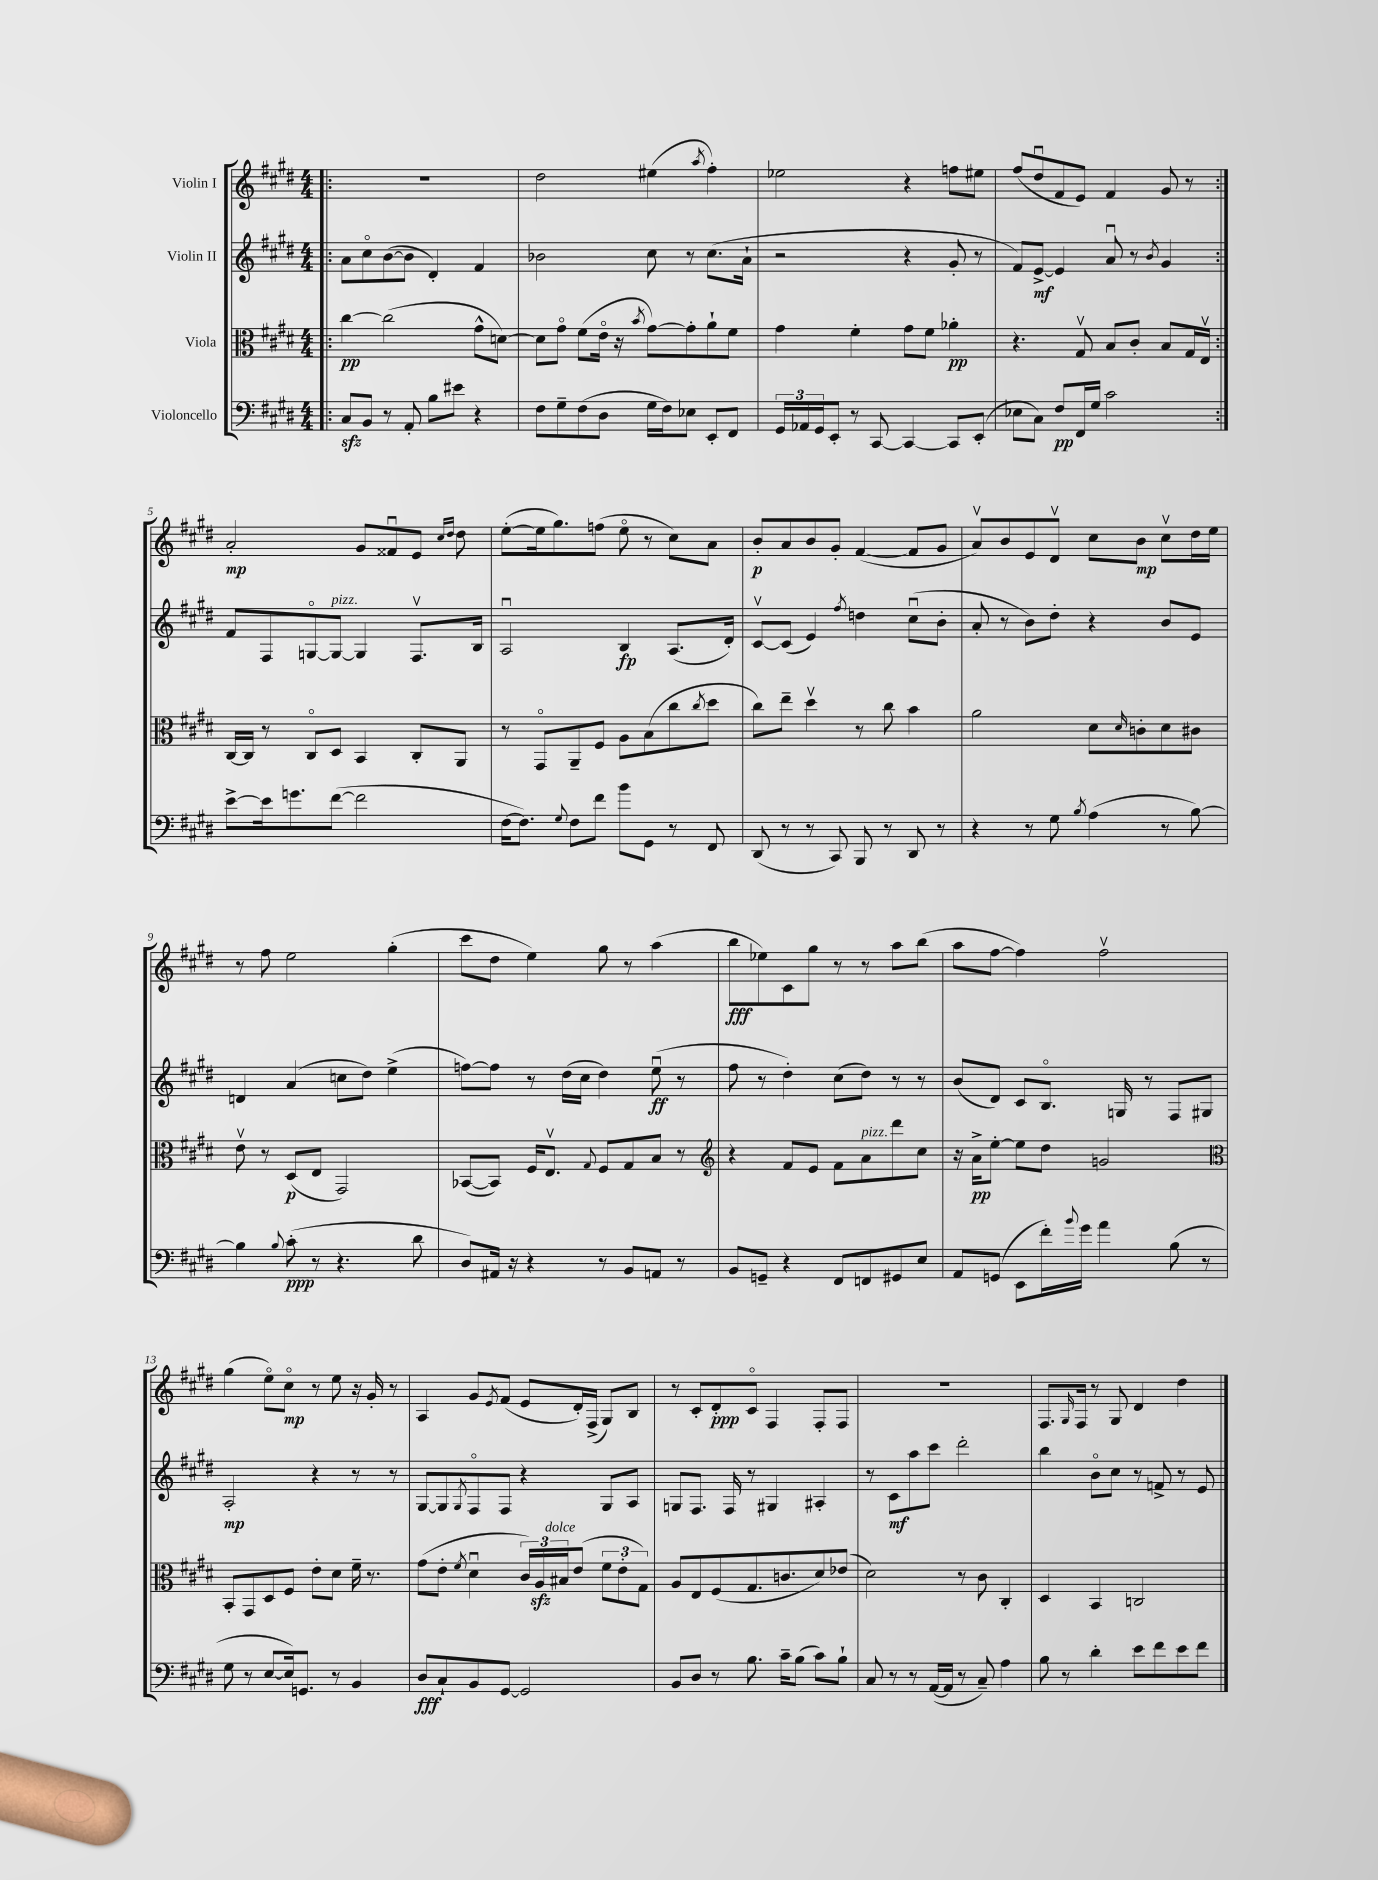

**kern	**kern	**kern	**kern
*staff4	*staff3	*staff2	*staff1
*clefF4	*clefC3	*clefG2	*clefG2
*k[f#c#g#d#]	*k[f#c#g#d#]	*k[f#c#g#d#]	*k[f#c#g#d#]
*M4/4	*M4/4	*M4/4	*M4/4
=!|:	=!|:	=!|:	=!|:
8C#	[4cc#	8a	1r
8BB	.	8cc#o	.
8r	(2cc#]	([8b	.
8AA'	.	8b]	.
8B	.	4d#')	.
8e#	.	.	.
4r	8g#^^	4f#	.
.	[8d)	.	.
=	=	=	=
8F#	8d]	2b-	2dd#
8G#~	8g#o	.	.
(8F#	(8f#	.	.
8D#	16eo	.	.
.	16r	.	.
.	8qb	.	.
16G#	[8g#)	8cc#	(4ee#
16F#)	.	.	.
8E-	8g#']	8r	.
.	.	.	8qaa
8EE'	8a`	(8.cc#	4ff#')
8FF#	8f#	.	.
.	.	16a`	.
=	=	=	=
24GG#	4g#	2r	2ee-
24AA-	.	.	.
24GG#	.	.	.
8EE'	.	.	.
8r	4f#'	.	.
[8CC#	.	.	.
4CC#_	8g#	4r	4r
.	8f#	.	.
8CC#]	4a-'	8g#'	8ff
(8EE'	.	8r	8ee#
=	=	=	=
8E-	4.r	8f#)	(8ff#
8C#)	.	[8e^	8dd#u
8F#	.	4e]	8f#
16FF#	8G#v	.	8e)
16G#	.	.	.
2c#	8B	8au	4f#
.	8c#'	8r	.
.	.	8qb	.
.	8B	4g#	8g#
.	16G#	.	8r
.	16Ev	.	.
=:|!	=:|!	=:|!	=:|!
[8e^	[16C#	8f#	2a'
.	16C#]	.	.
16e]	8r	8F#	.
8.g	.	.	.
.	8C#o	[8Go	.
([8f#	8D#	8G_	.
2f#]	4BB	4G]	8g#
.	.	.	8f##u
.	8C#'	8.F#v	8e
.	.	.	16qqcc#
.	.	.	16qqdd#
.	8AA	.	8dd#
.	.	16B	.
=	=	=	=
[16F#	8r	2Au	([8ee'
8.F#])	.	.	.
.	8GG#o	.	16ee]
.	.	.	8.gg#)
8qqG#	.	.	.
8F#	8AA~	.	.
8f#	8F#	.	(8ff
8b	8A	4B	8eeo
8GG#	(8B	.	8r
8r	8cc#	(8.A	8cc#)
.	8qcc#	.	.
8FF#	8dd#	.	8a
.	.	16d#')	.
=	=	=	=
(8DD#	8cc#)	[8c#v	8b'
8r	8ee~	(8c#]	8a
8r	4dd#v	4e)	8b
8CC#)	.	.	8g#'
.	.	8qff#	.
8BBB	8r	4dd	([4f#
8r	8cc#	.	.
8DD#	4b	(8cc#u	8f#]
8r	.	8b'	8g#
=	=	=	=
4r	2a	8a'	8av)
.	.	8r	8b
8r	.	8b)	8e
8G#	.	8dd#'	8d#v
8qB	.	.	.
(4A	8d#	4r	8cc#
.	16qqd#	.	.
.	8c'	.	8b
8r	8d#	8b	8cc#v
[8B)	8c#	8e	16dd#
.	.	.	16ee
=	=	=	=
4B]	8ev	4d	8r
.	8r	.	8ff#
8qqB	.	.	.
(8c#'	(8D#	(4a	2ee
8r	8E	.	.
4.r	2GG#)	8cc	.
.	.	8dd#)	.
.	.	(4ee^	(4gg#'
8d#	.	.	.
=	=	=	=
8D#)	([8BB-	[8ff)	8ccc#
16AA#	8BB-])	8ff]	8dd#
16r	.	.	.
4r	16F#	8r	4ee)
.	8.Ev	.	.
.	.	(16dd#	.
.	.	16cc#	.
.	8qqG#	.	.
8r	8F#	4dd#)	8gg#
8BB	8G#	.	8r
8AA	8B	(8eeu	(4aa
8r	8r	8r	.
=	=	=	=
*	*clefG2	*	*
8BB	4r	8ff#	8bb
8GG~	.	8r	8ee-)
4r	8f#	4dd#')	8c#
.	8e	.	8gg#
8FF#	8f#	(8cc#	8r
8FF	8a	8dd#)	8r
8GG#	8ddd#	8r	8aa
8E	8cc#	8r	(8bb
=	=	=	=
8AA	16r	(8b	8aa
.	16a^	.	.
(8GG	[8ee'	8d#)	[8ff#
8EE	8ee]	8c#	4ff#])
16f#')	8dd#	8.Bo	.
8qqb	.	.	.
16g#	.	.	.
4a	2g	.	2ff#v
.	.	16G	.
.	.	8r	.
(8B	.	8F#	.
8r	.	8G#	.
=	=	=	=
*	*clefC3	*	*
8G#	8BB'	2A'	(4gg#
8r	8GG#	.	.
[8E	8D#	.	8eeo)
16E])	8F#	.	8cc#o
8.GG	.	.	.
.	8e'	4r	8r
8r	8d#	.	8ee
4BB	16f#~	8r	16r
.	8.r	.	16g#'
.	.	8r	8r
=	=	=	=
8D#	(8g#	[8G#	4A
8C#`	8e'	8G#]	.
.	8qf#	8qG#	.
8BB	4d#u	8F#o	8g#
.	.	.	8qe
[8GG#	.	8F#	(8f#
2GG#]	24c#)	4r	8e
.	24A	.	.
.	24B#	.	.
.	(8e	.	16d#')
.	.	.	(16F#^
.	12f#	8G#	8G#)
.	12e'	.	.
.	.	8A	8B
.	12G#)	.	.
=	=	=	=
8BB	8A	8G	8r
8D#	8E	8.F#	8c#'
8r	(8F#	.	8d#'
.	.	16F#	.
8.B	8.G#	8r	8c#o
.	.	4G#	4F#
16c#~	8.c	.	.
(8B	.	.	.
8c#)	8d#)	4A#'	8F#'
8B`	(8e-	.	8F#
=	=	=	=
8C#	2d#)	8r	1r
8r	.	8c#	.
8r	.	8aa	.
([16AA	.	8ccc#	.
16AA]	.	.	.
8r	8r	2ddd#'	.
8C#~)	8c#	.	.
4A	4C#'	.	.
=	=	=	=
8B	4D#	4bb	8.F#
8r	.	.	.
.	.	.	16qqG#
.	.	.	16F#
4d#'	4BB	8bo	8r
.	.	8cc#	8G#
8e	2C	8r	4d#
8f#	.	8f^	.
8e	.	8r	4dd#
8f#	.	8e	.
==	==	==	==
*-	*-	*-	*-
